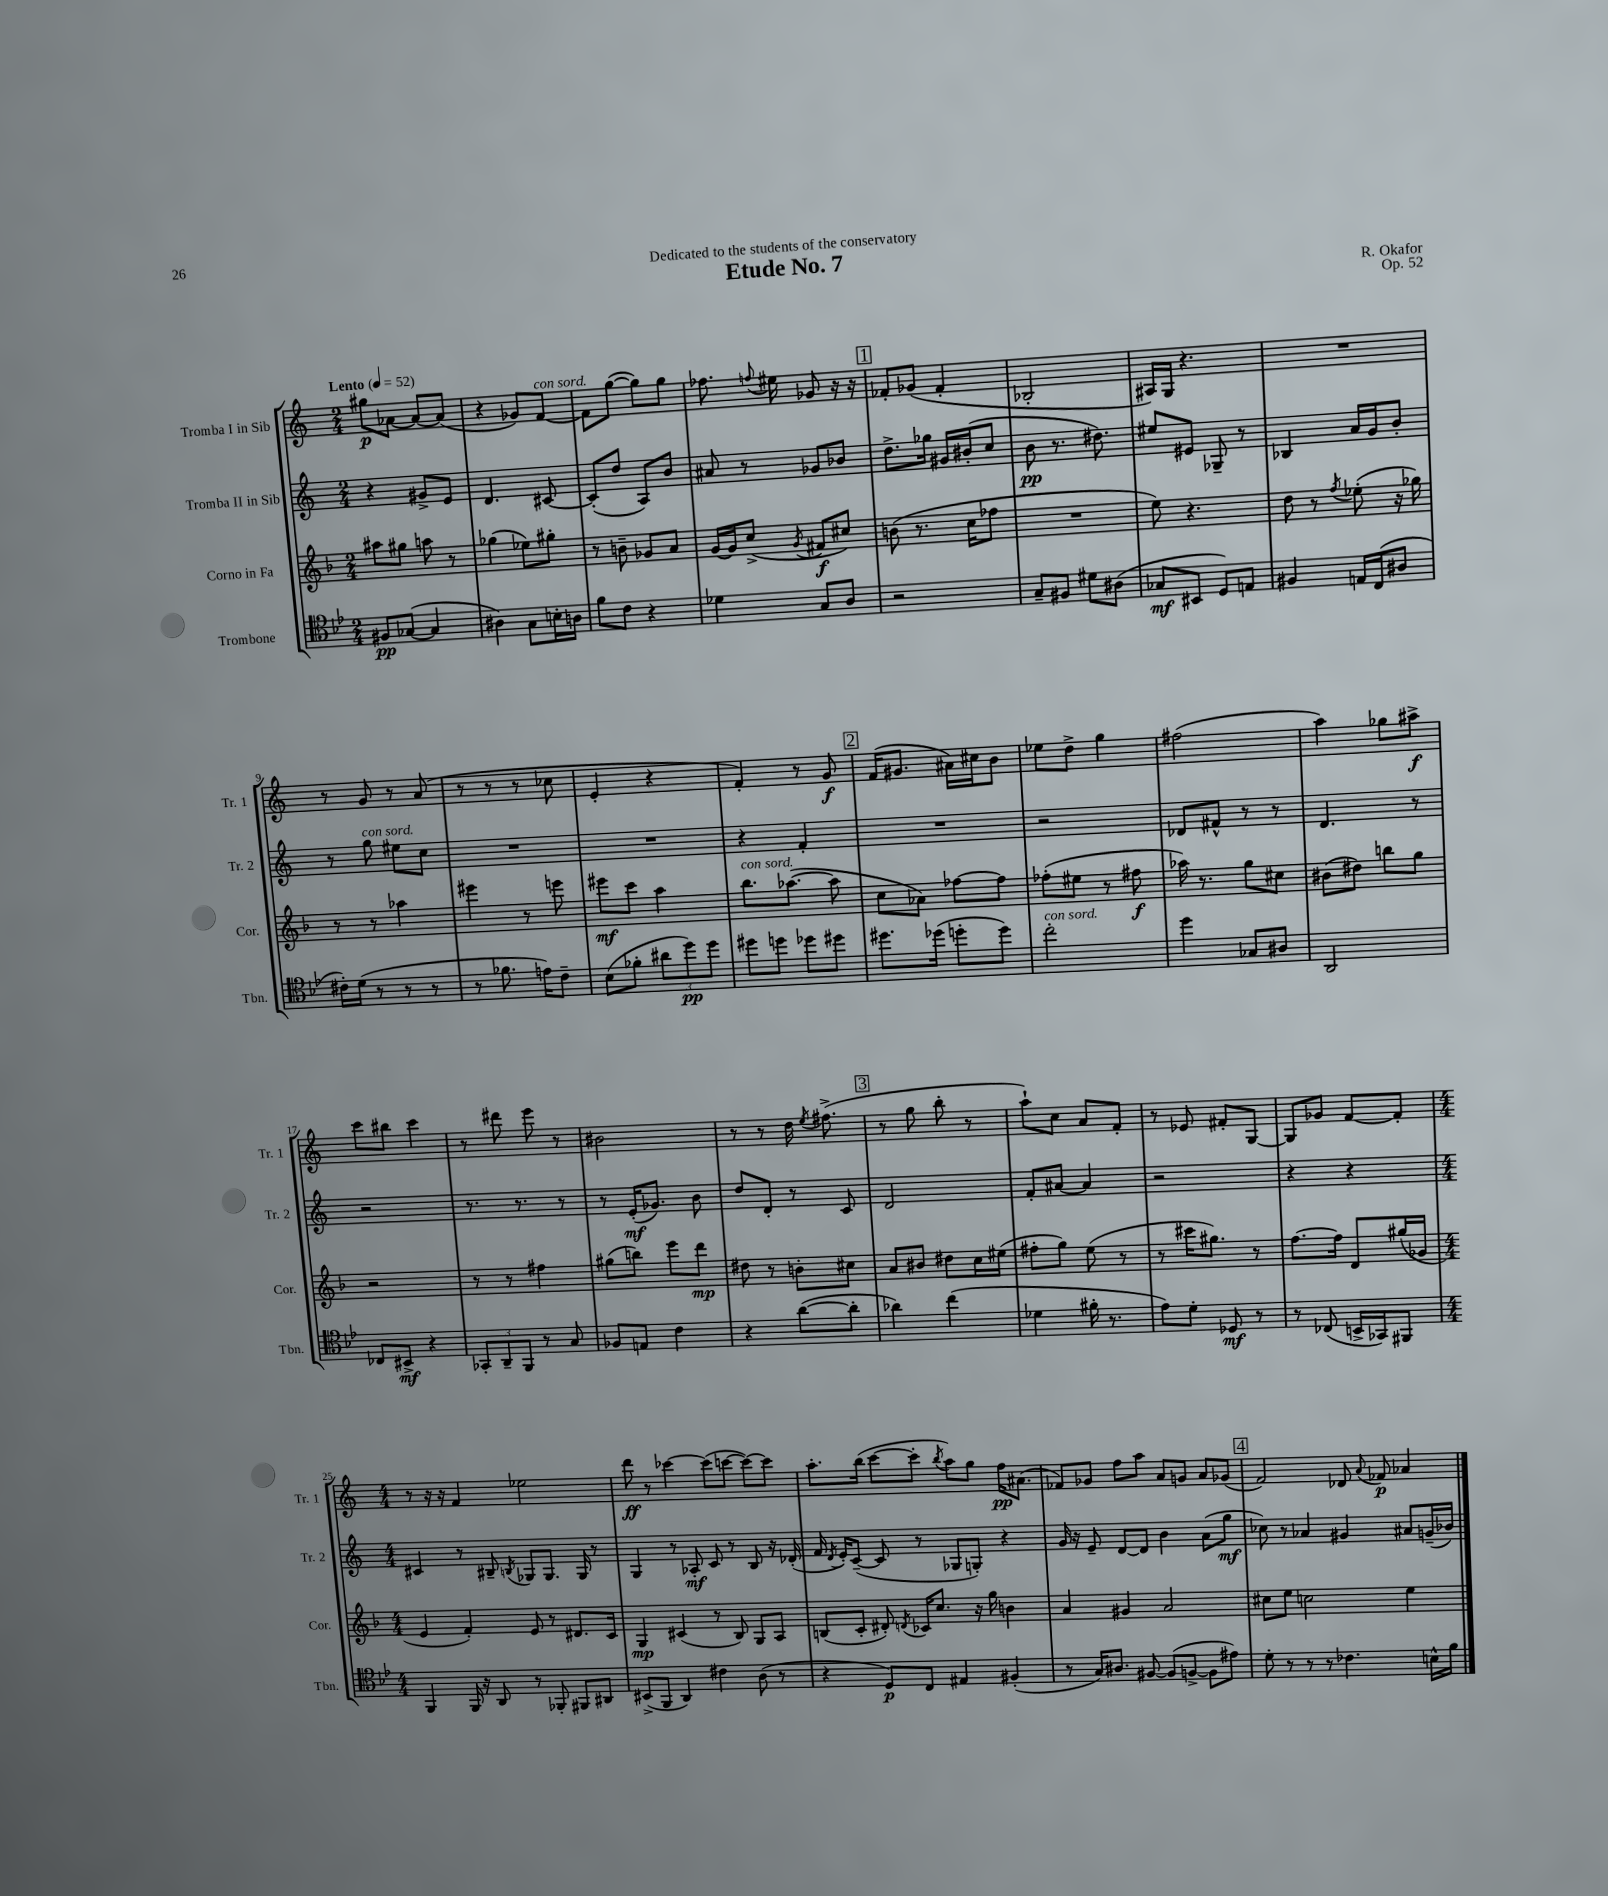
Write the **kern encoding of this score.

**kern	**kern	**kern	**kern
*staff4	*staff3	*staff2	*staff1
*clefC4	*clefG2	*clefG2	*clefG2
*k[b-e-]	*k[b-]	*k[]	*k[]
*M2/4	*M2/4	*M2/4	*M2/4
*MM52	*MM52	*MM52	*MM52
8F#/L	8aa#\L	4r	8gg#\L
([8G-/J	8gg#\J	.	[8a-\J
4G-/]	8aa\	8g#^/L	8a-/_L
.	8r	8e/J	(8a-/]J
=	=	=	=
4A#\)	(4gg-\	4.d/	4r
8G\L	8ee-\L)	.	8g-/L)
16B'\L	8gg#'\J	[8c#/	[8f/J
16A\JJ	.	.	.
=	=	=	=
8f\L	8r	(8c#'/]L	8f\]L
8c\J	8b~\	8dd/J	([8gg\J
4r	8g-/L	8A/L)	8gg\]L)
.	8a/J	8b/J	8gg\J
=	=	=	=
4d-\	[16g/LL	8a#/	8.ff-\
.	16g/]J	.	.
.	(8cc^/J	8r	.
.	.	.	8qqff/
.	.	.	16ee#\
.	8qg/	.	.
8G/L	8f#/L	8g-/L	8g-/
8A/J	8cc#/J)	8b-/J	16r
.	.	.	16r
=	=	=	=
2r	(8b\	8.dd^\L	8f-'/L
.	8.r	.	(8g-/J
.	.	16gg-\Jk	.
.	.	16g#/LL	4f-'/
.	16cc\LK	(16b#'/J	.
.	8ff-\J	8cc/J	.
=	=	=	=
8G~/L	2r	8b\	2B-'/
8F#/J	.	8.r	.
8d#\L	.	.	.
.	.	8.dd#\)	.
(8A#\J	.	.	.
=	=	=	=
8G-/L	8ee\)	8ee#/L	16A#/LL)
.	.	.	16G/JJ
8BB#/J	4.r	8e#/J	4.r
8D/L)	.	8G-~/	.
8E/J	.	8r	.
=	=	=	=
4F#/	8dd\	4B-/	2r
.	8r	.	.
.	8qff/	.	.
16E/LL	(8ee-'\	16a/LL	.
(16C/J	.	16g/J	.
8A#/J	16r	8b'/J	.
.	16gg-\)	.	.
=	=	=	=
16c#'\LL)	8r	8r	8r
(16d\JJ	.	.	.
8r	8r	8gg\	8g/
8r	4aa-\	8ee#\L	8r
8r	.	8cc\J	(8a/
=	=	=	=
8r	4eee#\	2r	8r
8.f-\	.	.	8r
.	8r	.	8r
16e\LK)	.	.	.
8c~\J	8eee\	.	8cc-\
=	=	=	=
(8B-\L	8eee#\L	2r	4e'/
8f-'\J	8ccc\J	.	.
12a#\L	4aa\	.	4r
12dd\)	.	.	.
12dd\J	.	.	.
=	=	=	=
8dd#\L	8.bb-\L	4r	4f'/)
8dd\J	.	.	.
.	([8.aa-\J	.	.
8dd-\L	.	4f'/	8r
8dd#\J	8aa-\]	.	8g/
=	=	=	=
8.dd#\L	8cc\L	2r	(16f/LK
.	.	.	8.g#/J
.	8a-\J)	.	.
(16dd-\Jk	.	.	.
8dd'\L	[8ff-\L	.	16a#\LL)
.	.	.	16cc#\J
8dd\J)	8ff-\]J	.	8b\J
=	=	=	=
2cc'\	(8ff-'\L	2r	8ee-\L
.	8ee#\J	.	8dd^\J
.	8r	.	4gg\
.	8ff#\	.	.
=	=	=	=
4dd\	16aa-\)	8d-/L	(2ff#\
.	8.r	.	.
.	.	8f#^^/J	.
8G-/L	8gg\L	8r	.
8A#/J	8cc#\J	8r	.
=	=	=	=
2AA/	(8b#\L	4.d/	4aa\)
.	8dd#\J)	.	.
.	8bb\L	.	8gg-\L
.	8gg\J	8r	8aa#^\J
=	=	=	=
8C-/L	2r	2r	8ccc\L
8BB#^/J	.	.	8bb#\J
4r	.	.	4ccc\
=	=	=	=
12GG-'/L	8r	8.r	8r
12AA~/	.	.	.
.	8r	.	8ddd#\
12FF/J	.	.	.
.	.	8.r	.
8r	4ff#\	.	8eee\
8G/	.	8r	8r
=	=	=	=
8F-/L	(8gg#\L	8r	2b#\
8E/J	8bb\J)	(16e'/LK	.
.	.	8.g-/J)	.
4c\	8eee\L	.	.
.	8ddd\J	8b\	.
=	=	=	=
4r	8dd#\	8dd/L	8r
.	8r	8d'/J	8r
([8a\L	8b'\L	8r	16dd\
.	.	.	8qee/
.	.	.	(8.ff#^\
8a'\]J	8cc#\J	8c/	.
=	=	=	=
4a-\)	8a/L	2d/	8r
.	8b#/J	.	8gg\
(4cc\	8dd#\L	.	8bb'\
.	16cc\L	.	8r
.	(16ee#\JJ	.	.
=	=	=	=
4d-\	8ff#'\L	8f'/L	8aa`\L)
.	8gg\J)	[8a#/J	8cc\J
16f#'\	(8ee\	4a#/]	8a/L
8.r	.	.	.
.	8r	.	8f'/J
=	=	=	=
8e-\L)	8r	2r	8r
8d'\J	16ccc#\LK	.	8e-/
.	8.gg#\J)	.	.
8D-/	.	.	8f#'/L
8r	8r	.	[8G/J
=	=	=	=
8r	[8.ff\L	4r	8G/]L
(8C-/	.	.	8g-/J
.	16ff\]Jk	.	.
16BB^/LL	8d/L	4r	[8f/L
16GG-/J)	.	.	.
8FF#/J	(16gg#/L	.	8f'/]J
.	16g-/JJ	.	.
=	=	=	=
*M4/4	*M4/4	*M4/4	*M4/4
4FF/	4e/	4c#/	8r
.	.	.	16r
.	.	.	16r
16FF/	4f'/)	8r	4f/
16r	.	.	.
8AA/	.	8B#~/	.
.	.	8qB/	.
8r	8e/	8G-/L	2ee-\
8FF-'/	8r	8.G-/J	.
8FF#/L	8.d#/L	.	.
.	.	16G-/	.
8AA#/J	.	8r	.
.	16c/Jk	.	.
=	=	=	=
(8BB#^/L	4G/	4G/	8ddd\
8FF/J	.	.	8r
4AA/)	(4c#/	8r	[4ccc-\
.	.	8A-'/	.
4c#\	8r	8c/	(8ccc-\]L
.	8B-/)	8r	[8ccc\J
(8A\	8G/L	8B/	8ccc\_L)
8r	8A/J	16r	8ccc\]J
.	.	(16d-'/	.
=	=	=	=
4r	(8B/L	16f/	8.aa'\L
.	.	8qd/	.
.	.	16e'/LK)	.
.	8c'/J	([8c~/J	.
.	.	.	(16bb\Jk
8D/L)	8d#'/)	8c/]	[8ccc\L
.	8qd/	.	.
8C/J	16c-/LK	8r	8ccc'\]J
.	8.cc/J	.	.
.	.	.	8qbb/
4E#/	.	8G-/L	8aa\L)
.	16r	8G'/J)	8gg\J
.	16gg\	.	.
(4F#'/	4b\	4r	16ff\LK
.	.	.	(8.a#\J
=	=	=	=
8r	4a/	16g/	8f-/L)
.	.	16r	.
16G/LK)	.	8e~/	8g-/J
8.A#/J	.	.	.
.	4g#/	[8d/L	8ff\L
[8F#/	.	8d/]J	8aa\J
(8F#/]L	2a/	4b\	8a/L
[8F^/J	.	.	8g/J
8F\]L	.	(8a\L	8a/L
8e#\J)	.	8gg\J	(8g-/J
=	=	=	=
8d'\	8cc#\L	8cc-\)	2f/)
8r	8ee\J	8r	.
8r	2cc\	4a-/	.
8r	.	.	.
4.c-\	.	4g#/	8d-/
.	.	.	8qqa/
.	.	.	8f-/
.	4ee\	8a#/L	4a-/
16B^^\LL	.	(16g~/L	.
16f\JJ	.	16b-/JJ)	.
==	==	==	==
*-	*-	*-	*-
